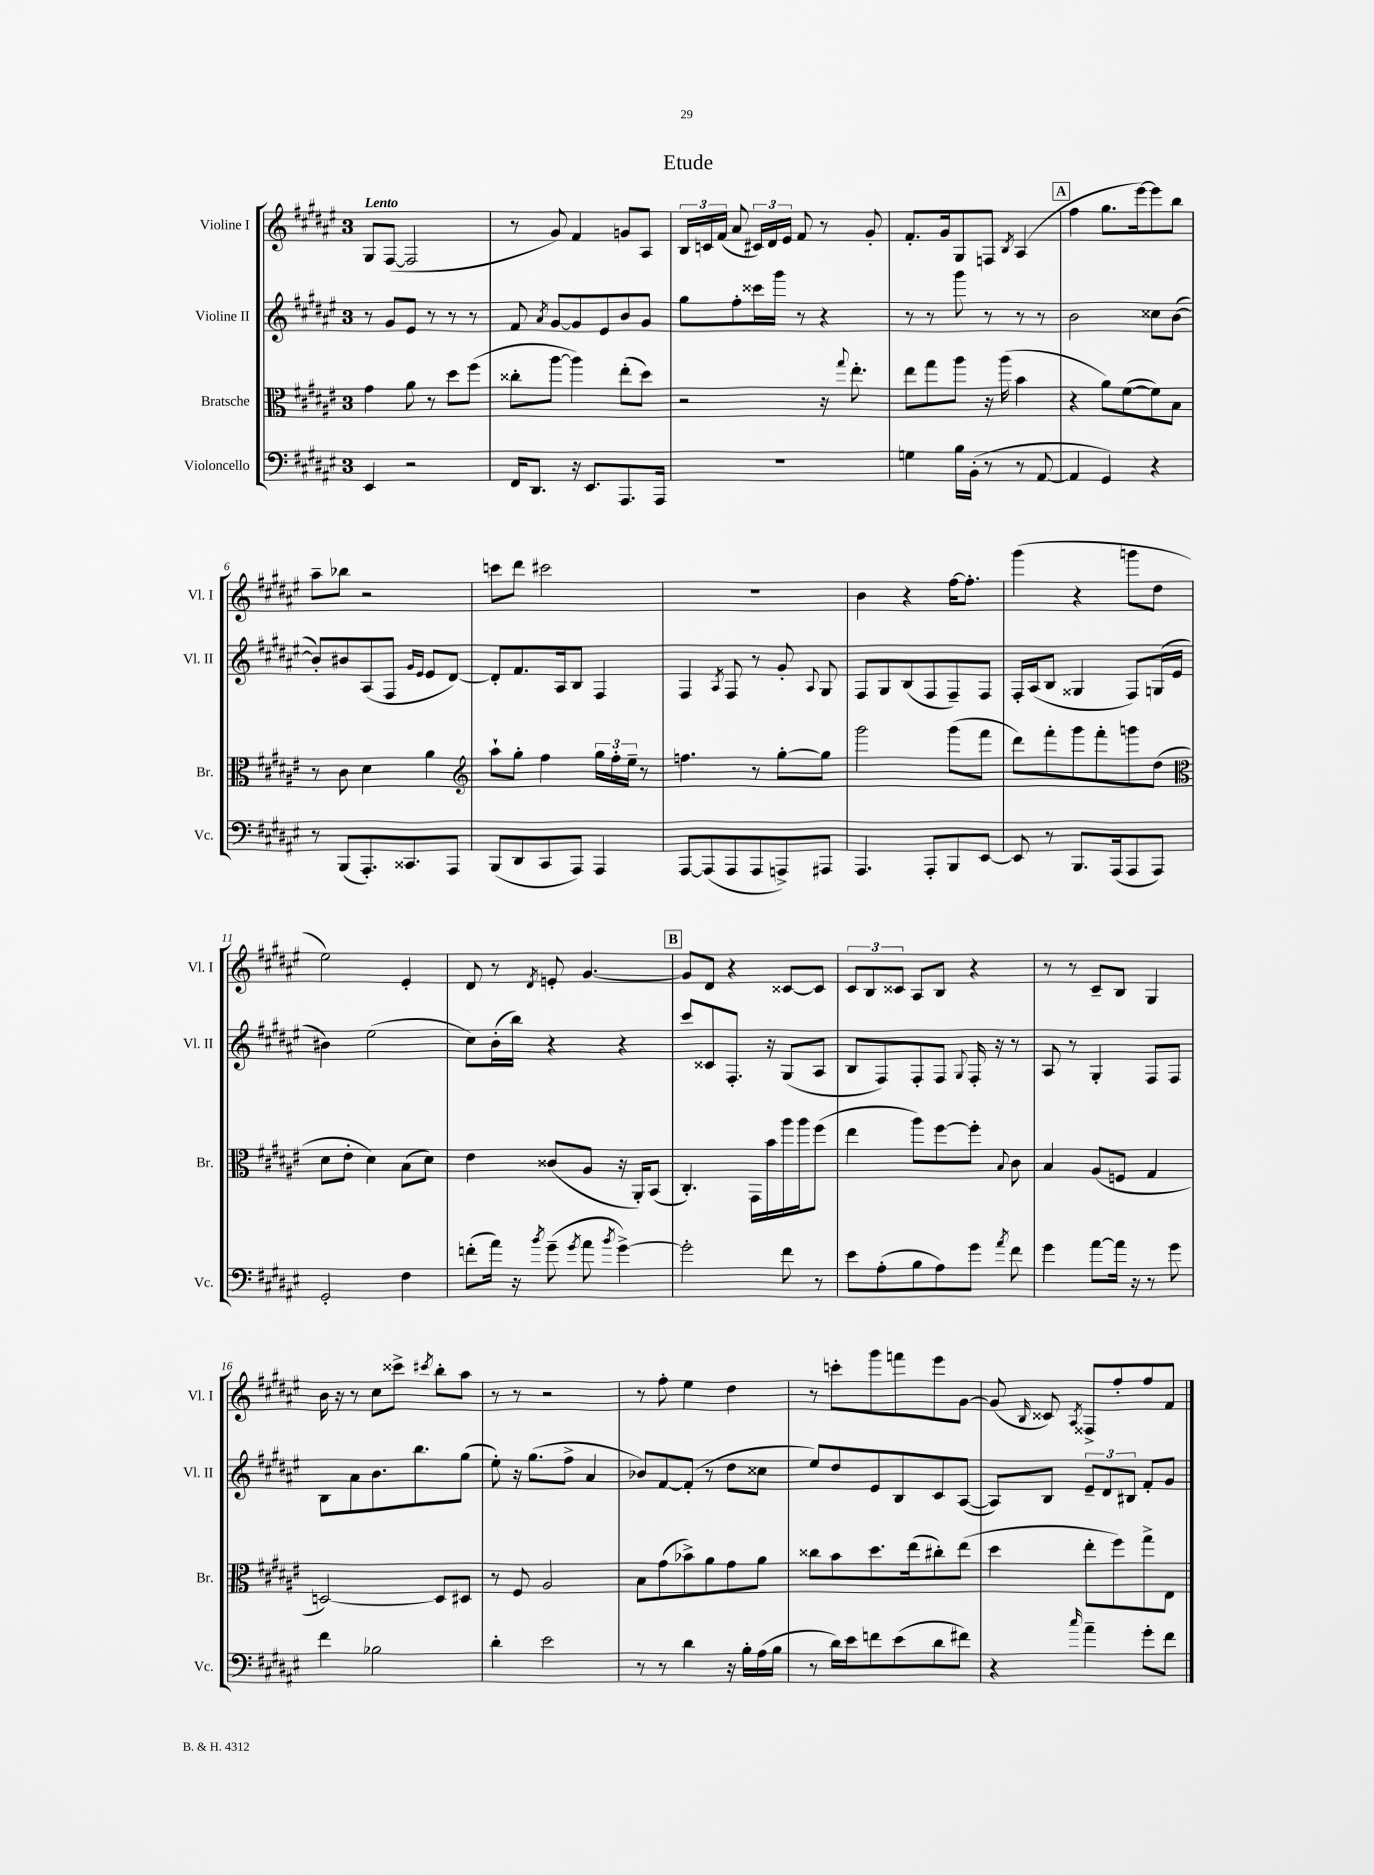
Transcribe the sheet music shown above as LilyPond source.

\header { title = "Etude" }
<<
\new StaffGroup <<
\new Staff = "s0" \with { instrumentName = "Violine I" shortInstrumentName = "Vl. I" } {
    \clef treble \key fis \major \once \override Staff.TimeSignature.style = #'single-digit \time 3/4 \tempo "Lento"
    \autoBeamOff gis8[ fis8]~( fis2 |
    r8 gis'8) fis'4 g'8[ ais8] |
    \tuplet 3/2 { b16[ c'16 fis'16]( } ais'8 \tuplet 3/2 { cis'16[) dis'16 eis'16] } fis'8 r8 gis'8-. |
    fis'8.[-. gis'16 gis8 f8] \acciaccatura { b8 } ais4( |
    \mark \markup { \box "A" } fis''4 gis''8.[ eis'''16~) eis'''8 b''8] |
    ais''8[-- bes''8] r2 |
    c'''8[ dis'''8] cis'''2 |
    R2. |
    b'4 r4 fis''16[~ fis''8.]-. |
    gis'''4( r4 g'''8[ dis''8] |
    eis''2) eis'4-. |
    dis'8 r8 \acciaccatura { dis'8 } e'8-. gis'4.~ |
    \mark \markup { \box "B" } gis'8[ dis'8] r4 cisis'8[~ cisis'8] |
    \tuplet 3/2 { cis'8[ b8 cisis'8] } ais8[ b8] r4 |
    r8 r8 cis'8[-- b8] gis4 |
    b'16 r16 r8 cis''8[ cisis'''8]-> \acciaccatura { cis'''8 } b''8[-. ais''8] |
    r8 r8 r2 |
    r8 fis''8-. eis''4 dis''4 |
    r8 c'''8[-. gis'''8 f'''8 eis'''8 gis'8]~ |
    gis'8( \grace { b16 } cisis'8) \acciaccatura { ais8 } fisis8[-> fis''8-. fis''8 fis'8] \bar "|." |
}
\new Staff = "s1" \with { instrumentName = "Violine II" shortInstrumentName = "Vl. II" } {
    \clef treble \key fis \major \once \override Staff.TimeSignature.style = #'single-digit \time 3/4
    \autoBeamOff r8 gis'8[ eis'8] r8 r8 r8 |
    fis'8 \acciaccatura { ais'8 } gis'8[~ gis'8 eis'8 b'8 gis'8] |
    gis''8[ fis''8-. cisis'''16 gis'''16] r8 r4 |
    r8 r8 gis'''8 r8 r8 r8 |
    \mark \markup { \box "A" } b'2 cisis''8[ b'8]~( |
    b'8[-.) bis'8 ais8( fis8] \grace { gis'16[ eis'16] } eis'8[ dis'8]~) |
    dis'8[-. fis'8. ais16 b8] fis4 |
    fis4 \acciaccatura { ais8 } fis8 r8 gis'8-. \appoggiatura { ais8 } gis8 |
    fis8[ gis8 b8( fis8 fis8--) fis8] |
    fis16[-. ais16( b8] gisis4 fis8[) g16( eis'16] |
    bis'4) eis''2( |
    cis''8[) b'16-.( b''16]) r4 r4 |
    \mark \markup { \box "B" } cis'''8[ cisis'8 fis8.]-. r16 gis8[( ais8] |
    b8[ fis8) fis8-. fis8] \appoggiatura { gis8 } fis16-. r16 r8 |
    ais8 r8 gis4-. fis8[ fis8] |
    b8[ ais'8 b'8. b''8. gis''8]( |
    eis''8-.) r16 gis''8.[( fis''8]-> ais'4 |
    bes'8[) fis'8~ fis'8]-.( r8 dis''8[ cisis''8] |
    eis''8[) dis''8 eis'8 b8 cis'8 ais8]~( |
    ais8[) b8] \tuplet 3/2 { eis'8[-- dis'8 bis8] } fis'8[-. gis'8] \bar "|." |
}
\new Staff = "s2" \with { instrumentName = "Bratsche" shortInstrumentName = "Br." } {
    \clef alto \key fis \major \once \override Staff.TimeSignature.style = #'single-digit \time 3/4
    \autoBeamOff gis'4 ais'8 r8 dis''8[ fis''8]( |
    cisis''8[-. ais''8]~ ais''4) eis''8[-.( dis''8]) |
    r2 r16 \appoggiatura { gis''8 } eis''8.-. |
    eis''8[ gis''8 ais''8] r16 ais''16( b'4 |
    \mark \markup { \box "A" } r4 ais'8[) fis'8~( fis'8) b8] |
    r8 cis'8 dis'4 ais'4 |
    \clef treble ais''8[-! gis''8]-. fis''4 \tuplet 3/2 { gis''16[ fis''16-. eis''16]-- } r8 |
    f''4. r8 gis''8[~-. gis''8] |
    gis'''2 gis'''8[( fis'''8] |
    dis'''8[) fis'''8-. gis'''8 fis'''8-. g'''8 dis''8]( |
    \clef alto dis'8[ eis'8]-. dis'4) b8[( dis'8]) |
    eis'4 cisis'8[( ais8] r16 ais,16[-.) b,8]( |
    \mark \markup { \box "B" } cis4.-.) gis,16[ b'16 ais''16 ais''16 fis''8]( |
    eis''4 ais''8[) fis''8~ fis''8]-. \appoggiatura { b8 } cis'8 |
    b4 ais8[( f8] gis4 |
    d2~) d8[ dis8] |
    r8 fis8 ais2 |
    b8[ gis'8( bes'8->) ais'8 gis'8 ais'8] |
    cisis''8[ b'8 dis''8. eis''16( cis''8-.) eis''8]( |
    dis''4 eis''8[-. fis''8) gis''8-> eis8] \bar "|." |
}
\new Staff = "s3" \with { instrumentName = "Violoncello" shortInstrumentName = "Vc." } {
    \clef bass \key fis \major \once \override Staff.TimeSignature.style = #'single-digit \time 3/4
    \autoBeamOff eis,4 r2 |
    fis,16[ dis,8.] r16 eis,8.[ ais,,8. ais,,16] |
    R2. |
    g4 b16[ b,16]-.( r8 r8 ais,8~ |
    \mark \markup { \box "A" } ais,4 gis,4) r4 |
    r8 b,,8[( ais,,8.-.) cisis,8. ais,,8] |
    b,,8[( dis,8 cis,8 ais,,8]) ais,,4 |
    ais,,8[~ ais,,8( ais,,8 ais,,8 a,,8->) ais,,8] |
    ais,,4. ais,,8[-. b,,8 eis,8]~ |
    eis,8 r8 b,,8.[ ais,,16( ais,,8 ais,,8]) |
    gis,2-. fis4 |
    f'8[-.( ais'16]) r16 \acciaccatura { b'8 } gis'8--( \acciaccatura { gis'8 } ais'8 \acciaccatura { b'8 } gis'4~->) |
    \mark \markup { \box "B" } gis'2-. fis'8 r8 |
    eis'8[ ais8-.( b8 ais8) gis'8] \acciaccatura { ais'8 } fis'8 |
    gis'4 ais'8[~ ais'16] r16 r8 gis'8 |
    fis'4 bes2 |
    dis'4-. eis'2 |
    r8 r8 dis'4 r16 b16[-. ais16( b16] |
    r8 dis'16[) eis'16 f'8 eis'8( dis'8 fis'8]) |
    r4 \grace { cis''16 } ais'4-- gis'8[-. fis'8] \bar "|." |
}
>>
>>
